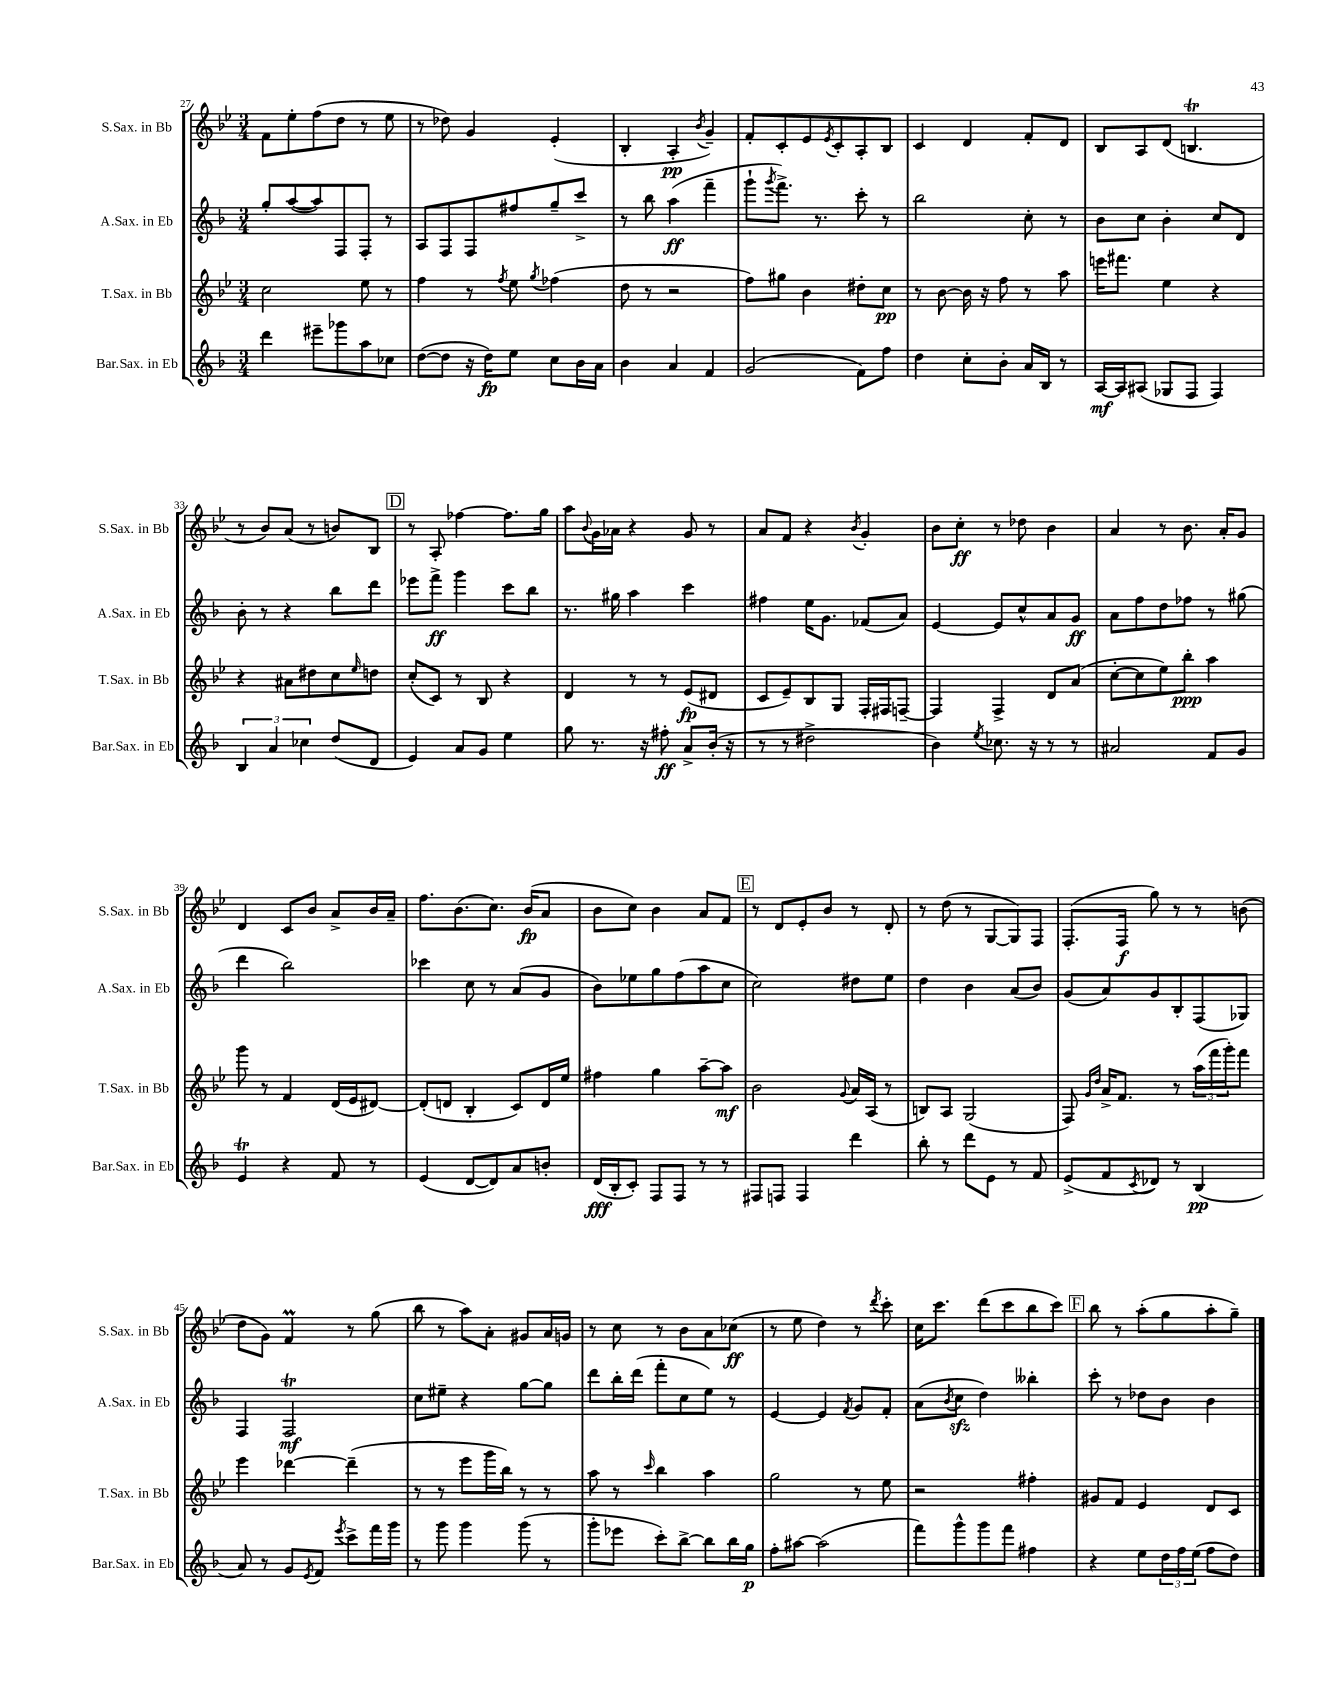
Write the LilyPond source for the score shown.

<<
\new StaffGroup <<
\new Staff = "s0" \with { instrumentName = "S.Sax. in Bb" shortInstrumentName = "S.Sax. in Bb" } {
    \clef treble \key bes \major \numericTimeSignature \time 3/4
    f'8 ees''8-. f''8( d''8 r8 ees''8 |
    r8 des''8) g'4 ees'4-.( |
    bes4-. a4-.\pp \acciaccatura { bes'8 } g'4--) |
    f'8-. c'8-. ees'8 \acciaccatura { ees'8 } c'8-. a8-. bes8 |
    c'4 d'4 f'8-. d'8 |
    bes8 a8 d'8( b4.\trill |
    r8 bes'8) a'8( r8 b'8) bes8 |
    \mark \markup { \box "D" } r8 a8-. fes''4~ fes''8. g''16 |
    a''8 \appoggiatura { bes'8 } g'16 aes'16 r4 g'8 r8 |
    a'8 f'8 r4 \acciaccatura { bes'8 } g'4-. |
    bes'8 c''8-.\ff r8 des''8 bes'4 |
    a'4 r8 bes'8. a'16-. g'8 |
    d'4 c'8 bes'8 a'8-> bes'16 a'16-- |
    f''8. bes'8.( c''8.) bes'16\fp( a'8 |
    bes'8 c''8) bes'4 a'8 f'8 |
    \mark \markup { \box "E" } r8 d'8 ees'8-. bes'8 r8 d'8-. |
    r8 d''8( r8 g8~ g8) f8 |
    f8.-.( f16\f g''8) r8 r8 b'8( |
    d''8 g'8) f'4\prall r8 g''8( |
    bes''8 r8 a''8) a'8-. gis'8 a'16 g'16 |
    r8 c''8 r8 bes'8 a'8 ces''8\ff( |
    r8 ees''8 d''4) r8 \acciaccatura { d'''8 } c'''8-. |
    c''16 c'''8. d'''8( c'''8 bes''8 c'''8) |
    \mark \markup { \box "F" } bes''8 r8 a''8-.( g''8 a''8-. g''8--) \bar "|." |
}
\new Staff = "s1" \with { instrumentName = "A.Sax. in Eb" shortInstrumentName = "A.Sax. in Eb" } {
    \clef treble \key f \major \numericTimeSignature \time 3/4
    g''8-. a''8~( a''8) f8 f8-. r8 |
    a8 f8 f8 fis''8 g''8-- c'''8-> |
    r8 bes''8 a''4\ff( f'''4-- |
    g'''8-! \acciaccatura { g'''8 } f'''8.->) r8. c'''8-. r8 |
    bes''2 c''8-. r8 |
    bes'8 c''8 bes'4-. c''8 d'8 |
    bes'8-. r8 r4 bes''8 d'''8 |
    \mark \markup { \box "D" } ees'''8 f'''8->\ff g'''4 c'''8 bes''8 |
    r8. gis''16 a''4 c'''4 |
    fis''4 e''16 g'8. fes'8( a'8) |
    e'4~ e'8 c''8-^ a'8 g'8\ff |
    a'8 f''8 d''8 fes''8 r8 gis''8( |
    d'''4 bes''2) |
    ces'''4 c''8 r8 a'8( g'8 |
    bes'8) ees''8 g''8 f''8( a''8 c''8 |
    \mark \markup { \box "E" } c''2) dis''8 e''8 |
    d''4 bes'4 a'8( bes'8) |
    g'8( a'8) g'8 bes8-. f8( ges8) |
    f4 f2\trill\mf |
    c''8 eis''8-- r4 g''8~ g''8 |
    d'''8 bes''16-. d'''16( f'''8-. c''8 e''8) r8 |
    e'4~ e'4 \acciaccatura { f'8 } g'8 f'8-. |
    a'8( \acciaccatura { bes'8 } c''8\sfz d''4) beses''4-. |
    \mark \markup { \box "F" } c'''8-. r8 des''8 bes'8 bes'4 \bar "|." |
}
\new Staff = "s2" \with { instrumentName = "T.Sax. in Bb" shortInstrumentName = "T.Sax. in Bb" } {
    \clef treble \key bes \major \numericTimeSignature \time 3/4
    c''2 ees''8 r8 |
    f''4 r8 \acciaccatura { f''8 } ees''8 \acciaccatura { g''8 } fes''4( |
    d''8 r8 r2 |
    f''8) gis''8 bes'4 dis''8-. c''8\pp |
    r8 bes'8~ bes'16 r16 f''8 r8 a''8 |
    e'''16 fis'''8. ees''4 r4 |
    r4 ais'8 dis''8 c''8 \grace { ees''16 } d''8 |
    \mark \markup { \box "D" } c''8-.( c'8) r8 bes8 r4 |
    d'4 r8 r8 ees'8\fp( dis'8 |
    c'8 ees'8--) bes8 g8 f16-. fis16 f8~-- |
    f4 f4-> d'8 a'8( |
    c''8~-. c''8 ees''8) bes''8-.\ppp a''4 |
    g'''8 r8 f'4 d'16( ees'16 dis'8~) |
    dis'8-.( d'8 bes4-. c'8) d'16 ees''16 |
    fis''4 g''4 a''8~-- a''8\mf |
    \mark \markup { \box "E" } bes'2 \appoggiatura { g'8 } a'16 a16( r8 |
    b8) a8 g2( |
    f8) \grace { g'16 d''16 } a'16-> f'8. r8 \tuplet 3/2 { a''16( f'''16 g'''16-.) } f'''8 |
    ees'''4 des'''4~ des'''4--( |
    r8 r8 ees'''8 g'''16 bes''16) r8 r8 |
    a''8 r8 \grace { c'''16 } bes''4 a''4 |
    g''2 r8 ees''8 |
    r2 fis''4-. |
    \mark \markup { \box "F" } gis'8 f'8 ees'4 d'8 c'8 \bar "|." |
}
\new Staff = "s3" \with { instrumentName = "Bar.Sax. in Eb" shortInstrumentName = "Bar.Sax. in Eb" } {
    \clef treble \key f \major \numericTimeSignature \time 3/4
    d'''4 eis'''8-- ges'''8 a''8 ces''8 |
    d''8~( d''8 r16 d''16\fp) e''8 c''8 bes'16 a'16 |
    bes'4 a'4 f'4 |
    g'2( f'8) f''8 |
    d''4 c''8-. bes'8-. a'16 bes16 r8 |
    a16~\mf a16 ais8( ges8 f8 f4) |
    \tuplet 3/2 { bes4 a'4 ces''4 } d''8( d'8 |
    \mark \markup { \box "D" } e'4) a'8 g'8 e''4 |
    g''8 r8. r16 fis''8-.\ff a'8-> bes'16-.( r16 |
    r8 r8 dis''2-> |
    bes'4) \acciaccatura { e''8 } ces''8. r16 r8 r8 |
    ais'2 f'8 g'8 |
    e'4\trill r4 f'8 r8 |
    e'4( d'8~ d'8) a'8 b'8-. |
    d'16\fff( bes16-. c'8-.) f8 f8 r8 r8 |
    \mark \markup { \box "E" } fis8 f8 f4 d'''4 |
    bes''8-. r8 d'''8 e'8 r8 f'8 |
    e'8->( f'8 \acciaccatura { c'8 } des'8) r8 bes4\pp( |
    a'8) r8 g'8 \acciaccatura { e'8 } f'8 \acciaccatura { e'''8 } c'''8-> f'''16 g'''16 |
    r8 g'''8 g'''4 g'''8( r8 |
    g'''8-. ees'''8 c'''8-.) bes''8~-> bes''8 bes''16 g''16\p |
    f''8-. ais''8~ ais''2( |
    f'''8) g'''8-^ g'''8 f'''8 fis''4 |
    \mark \markup { \box "F" } r4 e''8 \tuplet 3/2 { d''16 f''16 e''16( } f''8 d''8) \bar "|." |
}
>>
>>
\layout { \context { \Score currentBarNumber = #27 } }
